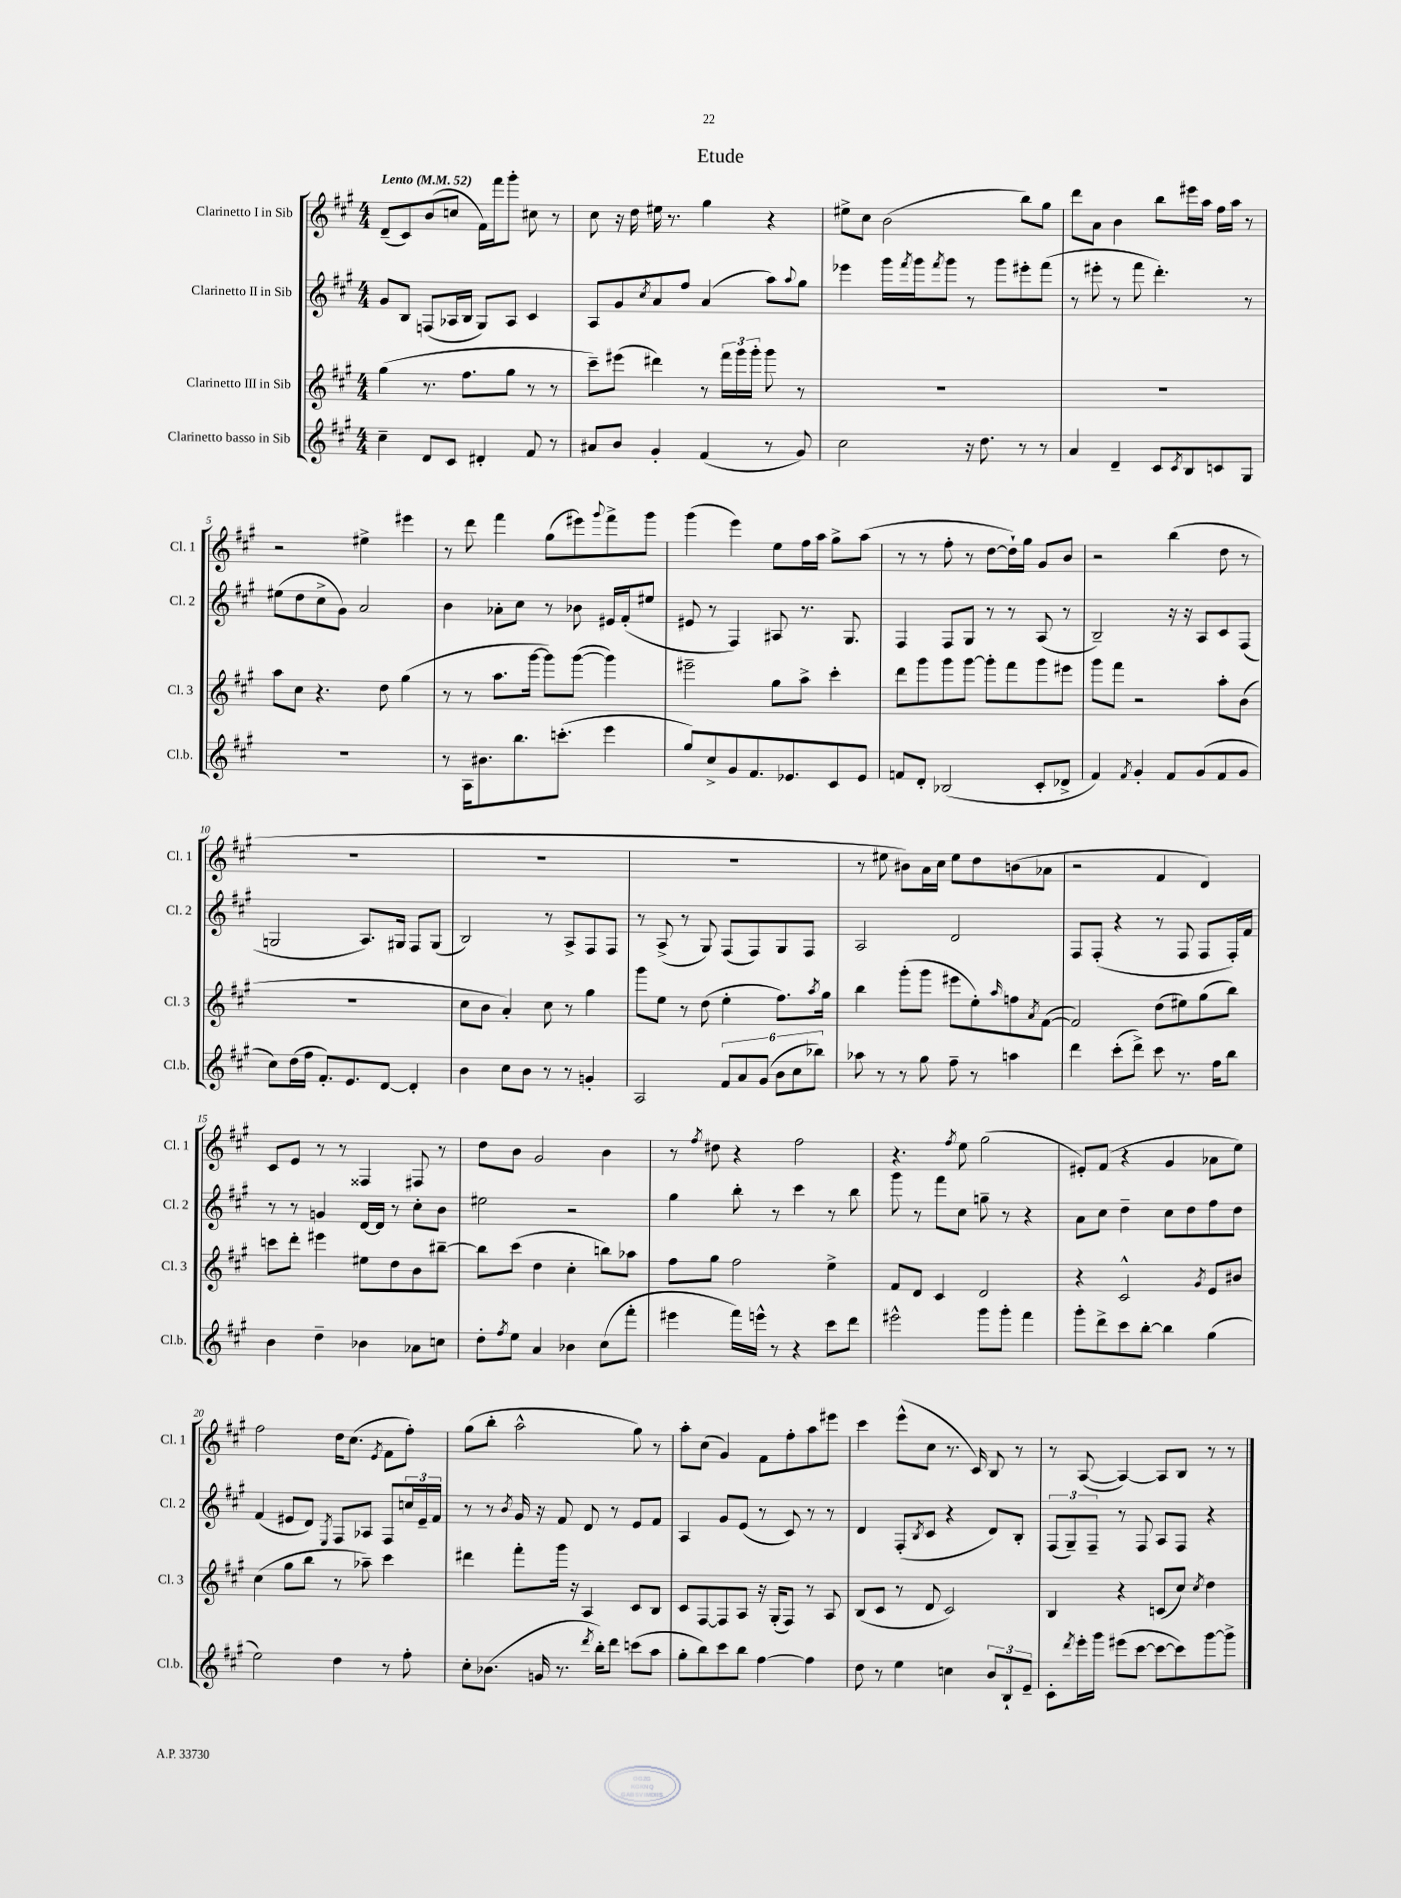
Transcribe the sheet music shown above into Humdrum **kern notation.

**kern	**kern	**kern	**kern
*staff4	*staff3	*staff2	*staff1
*clefG2	*clefG2	*clefG2	*clefG2
*k[f#c#g#]	*k[f#c#g#]	*k[f#c#g#]	*k[f#c#g#]
*M4/4	*M4/4	*M4/4	*M4/4
*MM52	*MM52	*MM52	*MM52
4cc#~\	(4gg#\	8g#/L	(8d~/L
.	.	8B/J	8c#/)
8d/L	8.r	(8F/L	(8b/
8c#/J	.	16A-/L	8cc/J
.	8.ff#\L	16B/JJ	.
4d#'/	.	8G#/L)	16f#\LL)
.	.	.	16fff#\J
.	8gg#\J	8A-/J	8ggg#'\J
8f#/	8r	4c#/	8cc#\
8r	8r	.	8r
=	=	=	=
8a#/L	8ccc#~\L)	8A/L	8cc#\
8b/J	(8eee#\J	8g#/	16r
.	.	.	16dd\
.	.	8qcc#/	.
4g#'/	4ddd#\)	8a/	16ee#\
.	.	.	8.r
.	.	8ff#/J	.
(4f#/	8r	(4a/	4gg#\
.	24fff#\LL	.	.
.	24ggg#\	.	.
.	24ggg#'\JJ	.	.
8r	8ggg#\	8aa\L)	4r
.	.	8qqaa/	.
8g#/)	8r	8gg#\J	.
=	=	=	=
2cc#\	1r	4eee-\	8ee#^\L
.	.	.	8cc#\J
.	.	16ggg#\LL	(2b\
.	.	8qfff#/	.
.	.	16ggg#\J	.
.	.	8qfff#/	.
.	.	8ggg#\J	.
16r	.	8r	.
8.dd\	.	.	.
.	.	8ggg#\L	.
8r	.	8eee#'\	8bb\L)
8r	.	(8fff#\J	8gg#\J
=	=	=	=
4a/	1r	8r	8ddd\L
.	.	8eee#'\	8a\J
4d~/	.	8r	4b\
.	.	8fff#\	.
8c#/L	.	4.ddd'\)	8bb\L
8qc#/	.	.	.
8B/	.	.	16eee#\L
.	.	.	16aa\JJ
8c/	.	.	16ff#\LL
.	.	.	16aa\JJ
8G#/J	.	8r	8r
=	=	=	=
1r	8aa\L	(8ee#\L	2r
.	8cc#\J	8dd\	.
.	4.r	8cc#^\	.
.	.	8g#\J)	.
.	.	2a/	4ee#^\
.	8dd\	.	.
.	(4gg#\	.	4eee#\
=	=	=	=
8r	8r	4b\	8r
16A\LK	8r	.	8ddd\
8.b#\	.	.	.
.	8.aa\L	8a-'\L	4fff#\
8.bb\	.	8cc#\J	.
.	[16ggg#\Jk	.	.
.	8ggg#\]L)	8r	(8gg#\L
(8.ccc'\J	.	.	.
.	([8ggg#\J	8b-\	8eee#\)
.	.	.	8qqggg#/
4eee\	4ggg#\])	16e#/LL	8fff#^\
.	.	(16f#'/J	.
.	.	8ee#/J	8ggg#\J
=	=	=	=
8gg#/L)	2eee#~\	8e#/	(4ggg#\
8cc#^/	.	8r	.
8g#/	.	4F#/)	4eee\)
8.f#/	.	.	.
.	8gg#\L	8A#/	8ee\L
8.e-/	.	.	.
.	8aa^\J	8.r	16ff#\L
.	.	.	16aa\JJ
8c#/	4ccc#'\	.	8gg#^\L
.	.	8.G#/	.
8e-/J	.	.	(8aa\J
=	=	=	=
8f/L	8ddd\L	4F#/	8r
8d'/J	8ggg#\	.	8r
(2B-/	8ggg#\	8F#/L	8ff#'\
.	[8ggg#\J	8G#/J	8r
.	8ggg#'\]L	8r	[8dd\L
.	8fff#\	8r	16dd`\]L)
.	.	.	16gg#\JJ
8c#'/L	8ggg#\	(8A/	8g#/L
8d-^/J	8eee#\J	8r	8b/J
=	=	=	=
4f#/)	8ggg#\L	2B~/)	2r
.	8fff#\J	.	.
8qf#/	.	.	.
4g#'/	2r	.	.
8f#/L	.	16r	(4bb\
.	.	16r	.
(8g#/	.	8A/L	.
8f#/	8aa'\L	8c#/	8dd\
8g#/J	(8b\J	(8F#/J	8r
=	=	=	=
8cc#\L)	1r	2G/	1r
(16dd\L	.	.	.
16ff#\JJ	.	.	.
8.f#'/L)	.	.	.
8.e/	.	.	.
.	.	8.A/L)	.
[8d/J	.	.	.
.	.	16G#/Jk	.
4d'/]	.	8F#/L	.
.	.	(8G#/J	.
=	=	=	=
4b\	8cc#\L	2B/)	1r
.	8b\J	.	.
8cc#\L	4a'/)	.	.
8b\J	.	.	.
8r	8cc#\	8r	.
8r	8r	8A^/L	.
4g'/	4gg#\	8F#/	.
.	.	8F#/J	.
=	=	=	=
2A/	8ggg#\L	8r	1r
.	8ee\J	(8A^/	.
.	8r	8r	.
.	(8dd\	8G#/)	.
12f#/L	4ee'\	(8F#/L	.
12a/	.	.	.
.	.	8F#/)	.
(12g#/J	.	.	.
12b\L	8.ff#\L)	8G#/	.
12cc#\	.	.	.
.	.	8F#/J	.
12bb-\J)	.	.	.
.	8qaa/	.	.
.	16gg#\Jk	.	.
=	=	=	=
8aa-\	4bb\	2A/	8r
8r	.	.	8ee#\
8r	(8ggg#'\L	.	8b#\L)
8gg#\	8ggg#\J	.	16a\L
.	.	.	16cc#\JJ
8ff#~\	8eee#\L	2d/	8ee#\L
8r	8ee'\)	.	8dd\
.	16qqaa/	.	.
4aa\	8ff\	.	(8b\
.	8qa/	.	.
.	([8f#\J	.	8a-\J
=	=	=	=
4ddd\	2f#/])	8F#/L	2r
.	.	(8F#'/J	.
(8ccc#'\L	.	4r	.
8ddd^\J)	.	.	.
8ccc#\	(8dd\L	8r	4f#/
8.r	8ee#\)	8F#/	.
.	(8gg#\	8F#/L	4d/)
16ff#\LK	.	.	.
8bb\J	8bb\J)	16F#'/L)	.
.	.	16f#/JJ	.
=	=	=	=
4b\	8ccc\L	8r	8c#/L
.	8ddd'\J	8r	8e/J
4dd~\	4eee#\	4g/	8r
.	.	.	8r
4b-\	8ee#\L	[16d/LL	4F##/
.	.	16d/]JJ	.
.	8dd\	8r	.
8a-\L	8b\	8cc#'\L	8F#/
8cc\J	[8bb#~\J	8b\J	8r
=	=	=	=
8dd'\L	8bb#\]L	2ee#\	8dd\L
8qff#/	.	.	.
8ee\J	(8ccc#\J	.	8b\J
4a/	4dd\	.	2g#/
4b-\	4cc#'\	2r	.
(8cc#\L	8bb\L)	.	4b\
8fff#'\J	8aa-\J	.	.
=	=	=	=
4eee#\	8ff#\L	4gg#\	8r
.	.	.	8qff#/
.	8gg#\J	.	8dd#\
16fff#\LL)	2ff#\	8bb'\	4r
16eee^^\JJ	.	.	.
8r	.	8r	.
4r	.	4ccc#\	2ff#\
8ccc#\L	4ee^\	8r	.
8ddd\J	.	8bb\	.
=	=	=	=
2eee#^^\	8f#/L	8ggg#\	4.r
.	8d/J	8r	.
.	4c#/	8fff#\L	.
.	.	.	8qff#/
.	.	8cc#\J	8ee\
8ggg#\L	2d/	8gg~\	(2gg#\
8ggg#'\J	.	8r	.
4fff#\	.	4r	.
=	=	=	=
8ggg#'\L	4r	8a\L	8e#'/L)
8ddd^\	.	8cc#\J	(8f#/J
8ccc#\	2c#^^/	4dd~\	4r
[8bb'\J	.	.	.
4bb\]	.	8cc#\L	4g#/
.	.	8dd\	.
.	8qg#/	.	.
(4gg#\	8e/L	8ff#\	8a-\L
.	8b#/J	8dd\J	8ee\J)
=	=	=	=
2ee\)	(4cc#\	(4f#/	2ff#\
.	8gg#\L	8e#/L	.
.	8bb\J	8d/J)	.
.	.	8qE/	.
4dd\	8r	8F#/L	16dd\LK
.	.	.	(8.cc#\J
.	8aa-~\)	8A-/J	.
.	.	.	8qe/
8r	4ccc#\	8F#/L	8f#\L
8ff#'\	.	24cc/L	8ff#'\J)
.	.	24e#~/	.
.	.	24f#/JJ	.
=	=	=	=
8cc#'\L	4ddd#\	8r	(8gg#\L
(8.b-\J	.	8r	8bb'\J
.	.	8qb/	.
.	8fff#'\L	16g#/	2aa^^\
16g/	.	16r	.
8.r	16ggg#\Jk	8f#/	.
.	16r	.	.
.	4A/	8d/	.
8qddd/	.	.	.
16bb'\LK)	.	.	.
8ddd\J	.	8r	.
(8ccc\L	8c#/L	8e/L	8gg#\)
8aa\J	8B/J	8f#/J	8r
=	=	=	=
8gg#'\L	8c#/L	4A/	8aa'\L
8bb\)	[8F#/	.	(8cc#\J
8ccc#\	8F#/]	8g#/L	4g#/)
8bb\J	8A/J	(8e/J	.
[4ff#\	16r	8r	8f#\L
.	(16G#'/LK	.	.
.	8F#/J)	8c#/)	8ff#'\
4ff#\]	8r	8r	8aa\
.	8A/	8r	8eee#\J
=	=	=	=
8dd\	(8B/L	4d/	4ccc#\
8r	8c#/J	.	.
4ee\	8r	(8F#'/L	(8eee^^\L
.	.	8qB/	.
.	8d/	8c#/J	8cc#\J
4cc\	2c#/)	4r	8.r
.	.	.	16c#/)
12b/L	.	8d/L)	8B/
12B`/	.	.	.
.	.	8B'/J	8r
12e~/J	.	.	.
=	=	=	=
8c#'\L	4B/	(12F#/L	8r
.	.	12G#~/)	.
8qddd/	.	.	.
16eee'\L	.	.	([8A/
.	.	12F#~/J	.
16ggg#\JJ	.	.	.
(8eee#\L	4r	8r	4A/_)
[8ccc#\J	.	8F#/	.
8ccc#\_L	(8c/L	8A/L	8A/]L
8ccc#\])	8cc#/J)	8F#/J	8B/J
.	8qcc#/	.	.
[8ggg#\	4dd\	4r	8r
8ggg#^\]J	.	.	8r
==	==	==	==
*-	*-	*-	*-
